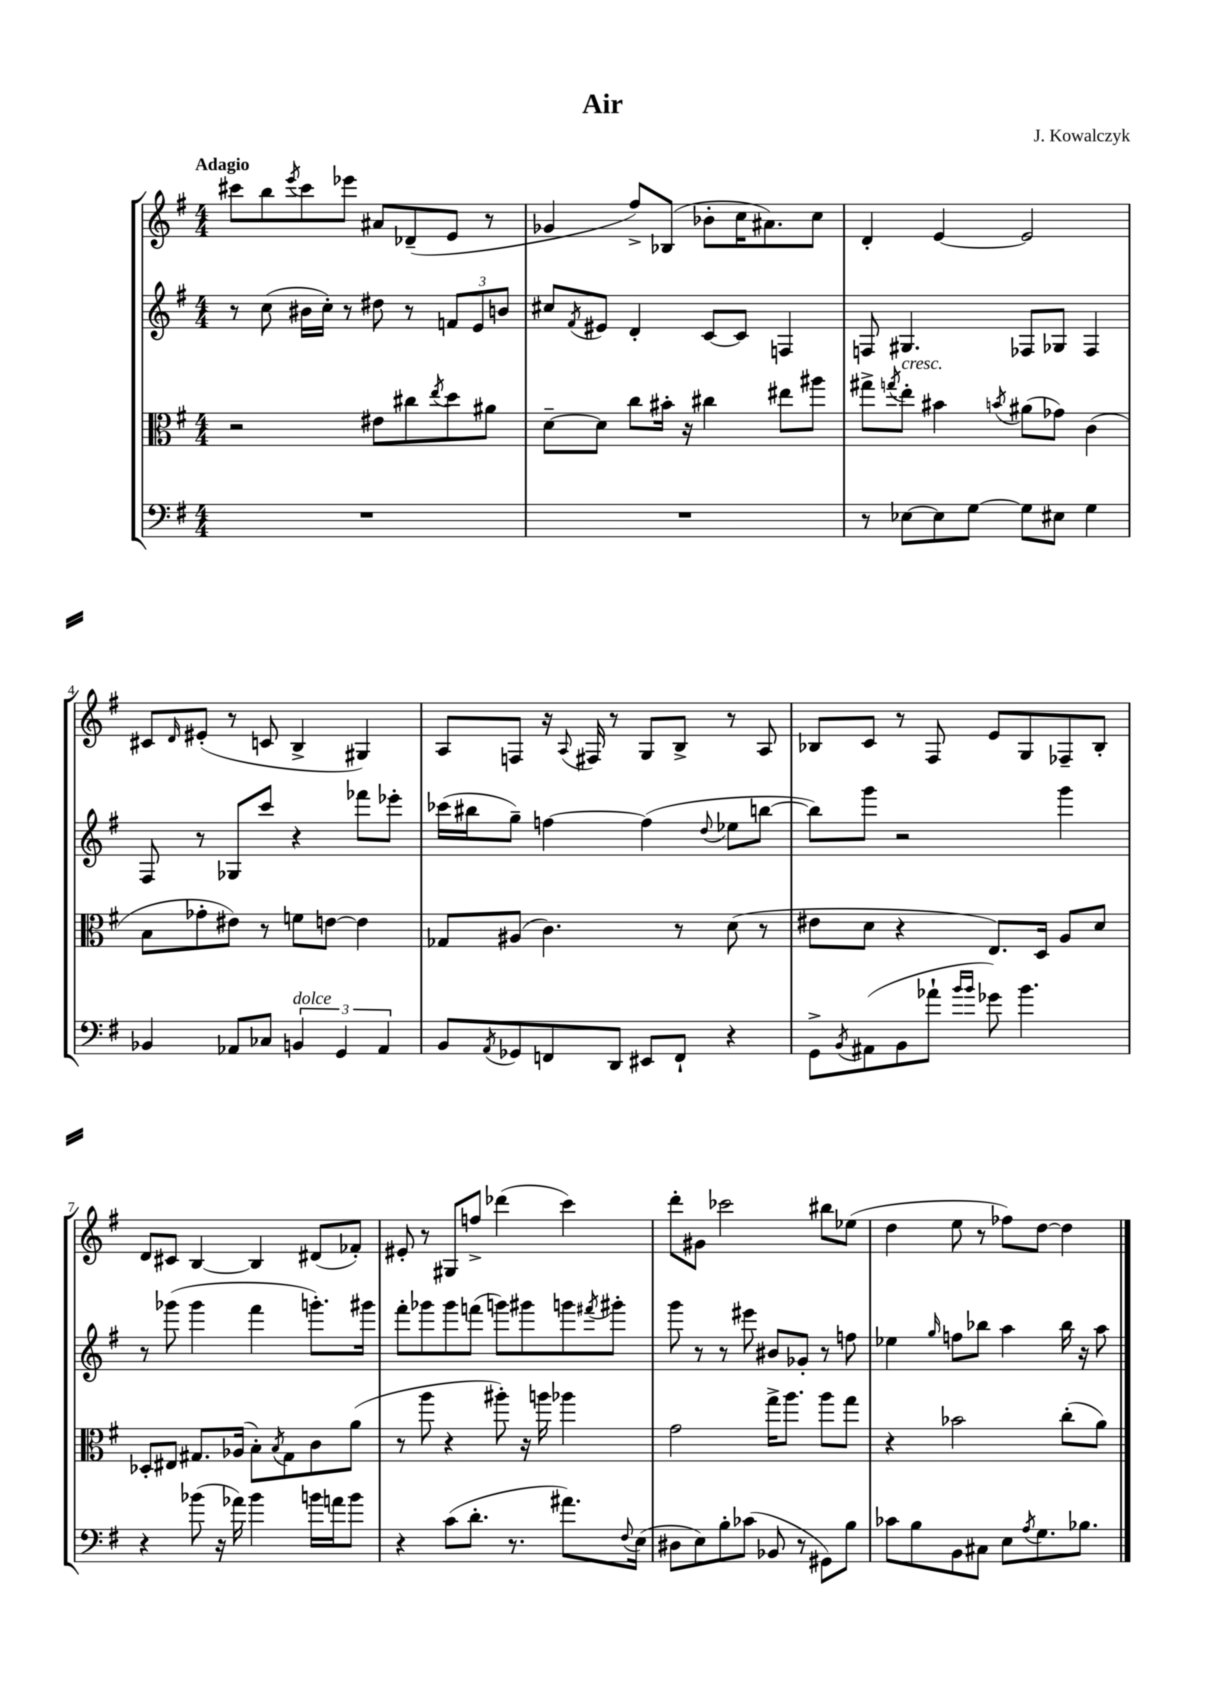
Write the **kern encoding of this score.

**kern	**kern	**kern	**kern
*staff4	*staff3	*staff2	*staff1
*clefF4	*clefC3	*clefG2	*clefG2
*k[f#]	*k[f#]	*k[f#]	*k[f#]
*M4/4	*M4/4	*M4/4	*M4/4
1r	2r	8r	8ccc#
.	.	(8cc	8bb
.	.	.	8qeee
.	.	16b#	8ccc#
.	.	16cc')	.
.	.	8r	8eee-
.	8e#	8dd#	8a#
.	8cc#	8r	(8d-~
.	8qee	.	.
.	8dd	12f	8e
.	.	12e	.
.	8a#	.	8r
.	.	12b	.
=	=	=	=
1r	[8d~	8cc#	4g-
.	.	8qf#	.
.	8d]	8e#	.
.	8cc	4d'	8ff#^)
.	16b#'	.	(8B-
.	16r	.	.
.	4cc#	[8c	8b-'
.	.	8c]	16cc
.	.	.	8.a#)
.	8ee#	4F	.
.	8aa#	.	8cc
=	=	=	=
8r	8gg#^	8F	4d'
.	8qgg	.	.
[8E-	8ee'	4.G#	.
8E-]	4b#	.	[4e
[8G	.	.	.
.	8qb	.	.
8G]	(8a#	8F-	2e]
8E#	8g-)	8G-	.
4G	(4c	4F-	.
=	=	=	=
4BB-	8B	8F#	8c#
.	.	.	16qqd
.	8g-'	8r	(8e#'
8AA-	8e#)	8G-	8r
8C-	8r	8ccc	8c
6BB	8f	4r	4B^
.	[8e	.	.
6GG	.	.	.
.	4e]	8fff-	4G#)
6AA-	.	.	.
.	.	8eee-'	.
=	=	=	=
8BB	8G-	(16ccc-	8A
.	.	16bb#	.
8qAA	.	.	.
8GG-	(8A#	8gg~)	8F
8FF	4.c)	[4ff	16r
.	.	.	8qqA
.	.	.	16F#
8DD	.	.	8r
8EE#	.	(4ff]	8G
8FF`	8r	.	8B^
.	.	8qqdd	.
4r	(8d	8ee-	8r
.	8r	[8bb	8A
=	=	=	=
8GG^	8e#	8bb])	8B-
8qBB	.	.	.
(8AA#	8d	8ggg	8c
8BB	4r	2r	8r
8a-`	.	.	8F#
16qqb	.	.	.
16qqb	.	.	.
8g-)	8.E)	.	8e
4.b	.	.	8G
.	16D	.	.
.	8A	4ggg	8F-~
.	8d	.	8B-'
=	=	=	=
4r	8D-'	8r	8d
.	8E#	(8ggg-	8c#
(8b-	8.G#	4ggg-	[4B
16r	.	.	.
16a-)	(16A-	.	.
4b-	8B')	4fff#	4B]
.	8qB	.	.
.	8G#	.	.
16b	8c	8.ggg')	(8d#
16a	.	.	.
8b	(8a	.	8f-')
.	.	16ggg#	.
=	=	=	=
4r	8r	8fff#'	8e#'
.	8aa	8ggg-	8r
(8c	4r	8ggg-	8G#
8.d'	.	(8fff	8ff^
.	8aa#')	8ggg)	(4ddd-
8.r	.	.	.
.	16r	8ggg#	.
.	16aa	.	.
8.a#)	4aa-	8ggg	4ccc)
.	.	8qfff#	.
.	.	8ggg#'	.
8qqF#	.	.	.
(16E	.	.	.
=	=	=	=
8D#	2g	8ggg	8ddd'
8E)	.	8r	8g#
8B'	.	8r	2ccc-
(8c-	.	8eee#	.
8BB-	16gg^	8b#	.
.	8.aa	.	.
8r	.	8g-'	.
8GG#)	8aa	8r	8bb#
8B	8gg	8ff	(8ee-
=	=	=	=
8c-	4r	4ee-	4dd
8B	.	.	.
.	.	16qqgg	.
8BB	2b-	8ff	8ee
8C#	.	8bb-	8r
8E	.	4aa	8ff-)
8qA	.	.	.
8.G	.	.	[8dd
.	(8cc'	16bb-	4dd]
8.B-	.	16r	.
.	8a)	8aa	.
==	==	==	==
*-	*-	*-	*-
